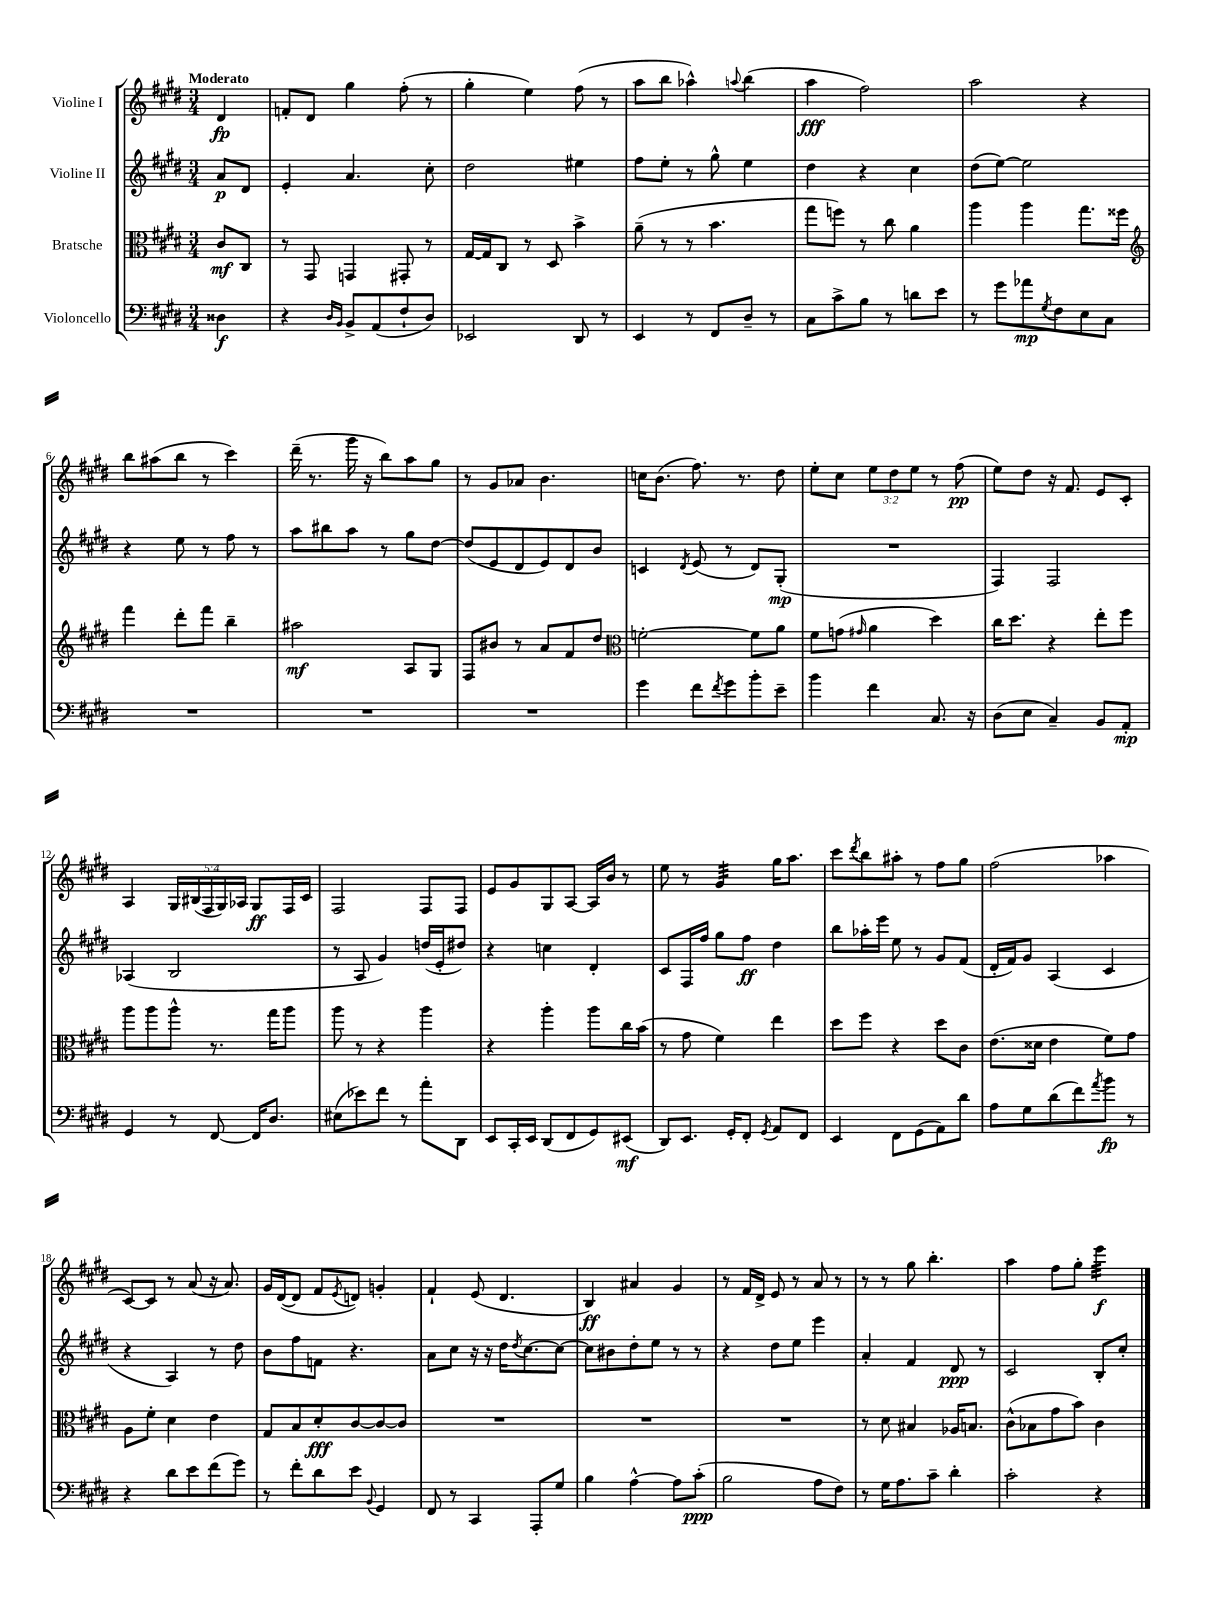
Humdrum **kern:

**kern	**kern	**kern	**kern
*staff4	*staff3	*staff2	*staff1
*clefF4	*clefC3	*clefG2	*clefG2
*k[f#c#g#d#]	*k[f#c#g#d#]	*k[f#c#g#d#]	*k[f#c#g#d#]
*M3/4	*M3/4	*M3/4	*M3/4
4D##\	8c#/L	8a/L	4d#/
.	8C#/J	8d#/J	.
=	=	=	=
4r	8r	4e'/	8f'/L
.	8GG#/	.	8d#/J
16qqD#/LL	.	.	.
16qqBB/JJ	.	.	.
8BB^/L	4GG/	4.a/	4gg#\
(8AA/	.	.	.
8F#`/	8GG#'/	.	(8ff#'\
8D#/J)	8r	8cc#'\	8r
=	=	=	=
2EE-/	[16G#/LL	2dd#\	4gg#'\
.	16G#/]J	.	.
.	8C#/J	.	.
.	8r	.	4ee\)
.	8D#/	.	.
8DD#/	4b^\	4ee#\	(8ff#\
8r	.	.	8r
=	=	=	=
4EE/	(8a~\	8ff#\L	8aa\L
.	8r	8ee'\J	8bb\J
8r	8r	8r	4aa-^^\)
8FF#/L	4.b\	8gg#^^\	.
.	.	.	8qqaa/
8D#~/J	.	4ee\	(4bb\
8r	.	.	.
=	=	=	=
8C#\L	8gg#\L	4dd#\	4aa\
8c#^\	8ff\J)	.	.
8B\J	8r	4r	2ff#\)
8r	8cc#\	.	.
8d\L	4a\	4cc#\	.
8e\J	.	.	.
=	=	=	=
8r	4aa\	(8dd#\L	2aa\
8g#\L	.	[8ee\J)	.
8a-\	4aa\	2ee\]	.
8qG#/	.	.	.
8F#\	.	.	.
8E\	8.gg#\L	.	4r
8C#\J	.	.	.
.	16ff##\Jk	.	.
=	=	=	=
*	*clefG2	*	*
2.r	4fff#\	4r	8bb\L
.	.	.	(8aa#\
.	8ddd#'\L	8ee\	8bb\J
.	8fff#\J	8r	8r
.	4bb~\	8ff#\	4ccc#\)
.	.	8r	.
=	=	=	=
2.r	2aa#\	8aa\L	(16ddd#~\
.	.	.	8.r
.	.	8bb#\	.
.	.	8aa\J	16ggg#\
.	.	.	16r
.	.	8r	8bb\L)
.	8A/L	8gg#\L	8aa\
.	8G#/J	[8dd#\J	8gg#\J
=	=	=	=
2.r	8F#/L	(8dd#/]L	8r
.	8b#/J	8e/	8g#/L
.	8r	8d#/	8a-/J
.	8a/L	8e/)	4.b\
.	8f#/	8d#/	.
.	8dd#/J	8b/J	.
=	=	=	=
*	*clefC3	*	*
4g#\	[2f'\	4c/	16cc\LK
.	.	.	(8.b\J
.	.	8qd#/	.
8f#\L	.	(8e/	8.ff#\)
8qf#/	.	.	.
8g#\	.	8r	.
.	.	.	8.r
8b'\	8f\]L	8d#/L)	.
8e~\J	8a\J	(8G#'/J	8dd#\
=	=	=	=
4b\	8f#\L	2.r	8ee'\L
.	(8g\J	.	8cc#\J
.	16qqg#/	.	.
4f#\	4a\	.	12ee\L
.	.	.	12dd#\
.	.	.	12ee\J
8.C#/	4dd#\)	.	8r
.	.	.	(8ff#\
16r	.	.	.
=	=	=	=
(8D#\L	16cc#\LK	4F#/)	8ee\L)
.	8.dd#\J	.	.
8E\J	.	.	8dd#\J
4C#~/)	4r	2F#/	16r
.	.	.	8.f#/
8BB/L	8ee'\L	.	8e/L
8AA'/J	8ff#\J	.	8c#'/J
=	=	=	=
4GG#/	8aa\L	(4A-/	4A/
.	8aa\	.	.
8r	8aa^^\J	2B/	20G#/LL
.	.	.	(20B#/
.	.	.	20F#/
[8FF#/	8.r	.	.
.	.	.	20G#/)
.	.	.	20A-/JJ
16FF#/]LK	.	.	8G#/L
8.D#/J	16gg#\LK	.	.
.	8aa\J	.	16F#/L
.	.	.	16c#/JJ
=	=	=	=
(8E#\L	8aa\	8r	2F#/
8e-\)	8r	8A/	.
8f#\J	4r	4g#/)	.
8r	.	.	.
8a'\L	4aa\	(16dd/LL	8F#/L
.	.	16e'/J	.
8DD#\J	.	8dd#/J)	8F#/J
=	=	=	=
8EE/L	4r	4r	8e/L
16CC#'/L	.	.	8g#/
16EE/JJ	.	.	.
(8DD#/L	4aa'\	4cc\	8G#/
8FF#/	.	.	[8A/J
8GG#/)	8aa\L	4d#'/	16A/]LL
.	.	.	16b/JJ
(8EE#/J	16cc#\L	.	8r
.	(16b\JJ	.	.
=	=	=	=
8DD#/L)	8r	8c#/L	8ee\
8.EE/J	8g#\	16F#/L	8r
.	.	16ff#/JJ	.
.	4f#\)	8gg#\L	4g#/
16GG#'/LK	.	.	.
8FF#'/J	.	8ff#\J	.
8qGG#/	.	.	.
8AA/L	4ee\	4dd#\	16gg#\LK
.	.	.	8.aa\J
8FF#/J	.	.	.
=	=	=	=
4EE/	8dd#\L	8bb\L	8ccc#\L
.	.	.	8qddd#/
.	8ff#\J	16aa-'\L	8bb\
.	.	16eee\JJ	.
8FF#\L	4r	8ee\	8aa#'\J
(8GG#\	.	8r	8r
8AA\)	8dd#\L	8g#/L	8ff#\L
8d#\J	8c#\J	(8f#/J	8gg#\J
=	=	=	=
8A\L	(8.e\L	16d#'/LL	(2ff#\
.	.	16f#/J)	.
8G#\	.	8g#/J	.
.	16d##\Jk	.	.
(8d#\	4e\	(4A/	.
8f#\)	.	.	.
8qa/	.	.	.
8b\J	8f#\L)	4c#/	4aa-\
8r	8g#\J	.	.
=	=	=	=
4r	8A\L	4r	[8c#/L)
.	8f#'\J	.	8c#/]J
8d#\L	4d#\	4A/)	8r
8e\	.	.	(8a/
(8f#\	4e\	8r	16r
.	.	.	8.a/)
8g#\J)	.	8dd#\	.
=	=	=	=
8r	8G#/L	8b\L	16g#/LL
.	.	.	([16d#/J
8f#'\L	8B/	8ff#\	8d#/]J
8d#\	8d#'/	8f\J	8f#/L
.	.	.	8qe/
8e\J	[8c#/	4.r	8d/J)
8qqBB/	.	.	.
4GG#/	8c#/_	.	4g'/
.	8c#/]J	.	.
=	=	=	=
8FF#/	2.r	8a\L	4f#`/
8r	.	8cc#\J	.
4CC#/	.	16r	(8e/
.	.	16r	.
.	.	16dd#\LK	4.d#/
.	.	8qdd#/	.
.	.	[8.cc#\	.
8AAA'/L	.	.	.
8G#/J	.	8cc#\_J	.
=	=	=	=
4B\	2.r	8cc#\]L	4B/)
.	.	8b#\	.
[4A^^\	.	8dd#'\	4a#/
.	.	8ee\J	.
8A\]L	.	8r	4g#/
(8c#'\J	.	8r	.
=	=	=	=
2B\	2.r	4r	8r
.	.	.	16f#/LL
.	.	.	16d#^/JJ
.	.	8dd#\L	8e/
.	.	8ee\J	8r
8A\L	.	4eee\	8a/
8F#\J)	.	.	8r
=	=	=	=
8r	8r	4a'/	8r
16G#\LK	8d#\	.	8r
8.A\	.	.	.
.	4B#/	4f#/	8gg#\
8c#~\J	.	.	4.bb'\
4d#'\	16A-/LK	8d#/	.
.	8.B/J	.	.
.	.	8r	.
=	=	=	=
2c#'\	(8c#^^\L	2c#/	4aa\
.	8B-\	.	.
.	8g#\	.	8ff#\L
.	8b\J)	.	8gg#'\J
4r	4c#\	8B'/L	4eee\
.	.	8cc#'/J	.
==	==	==	==
*-	*-	*-	*-
